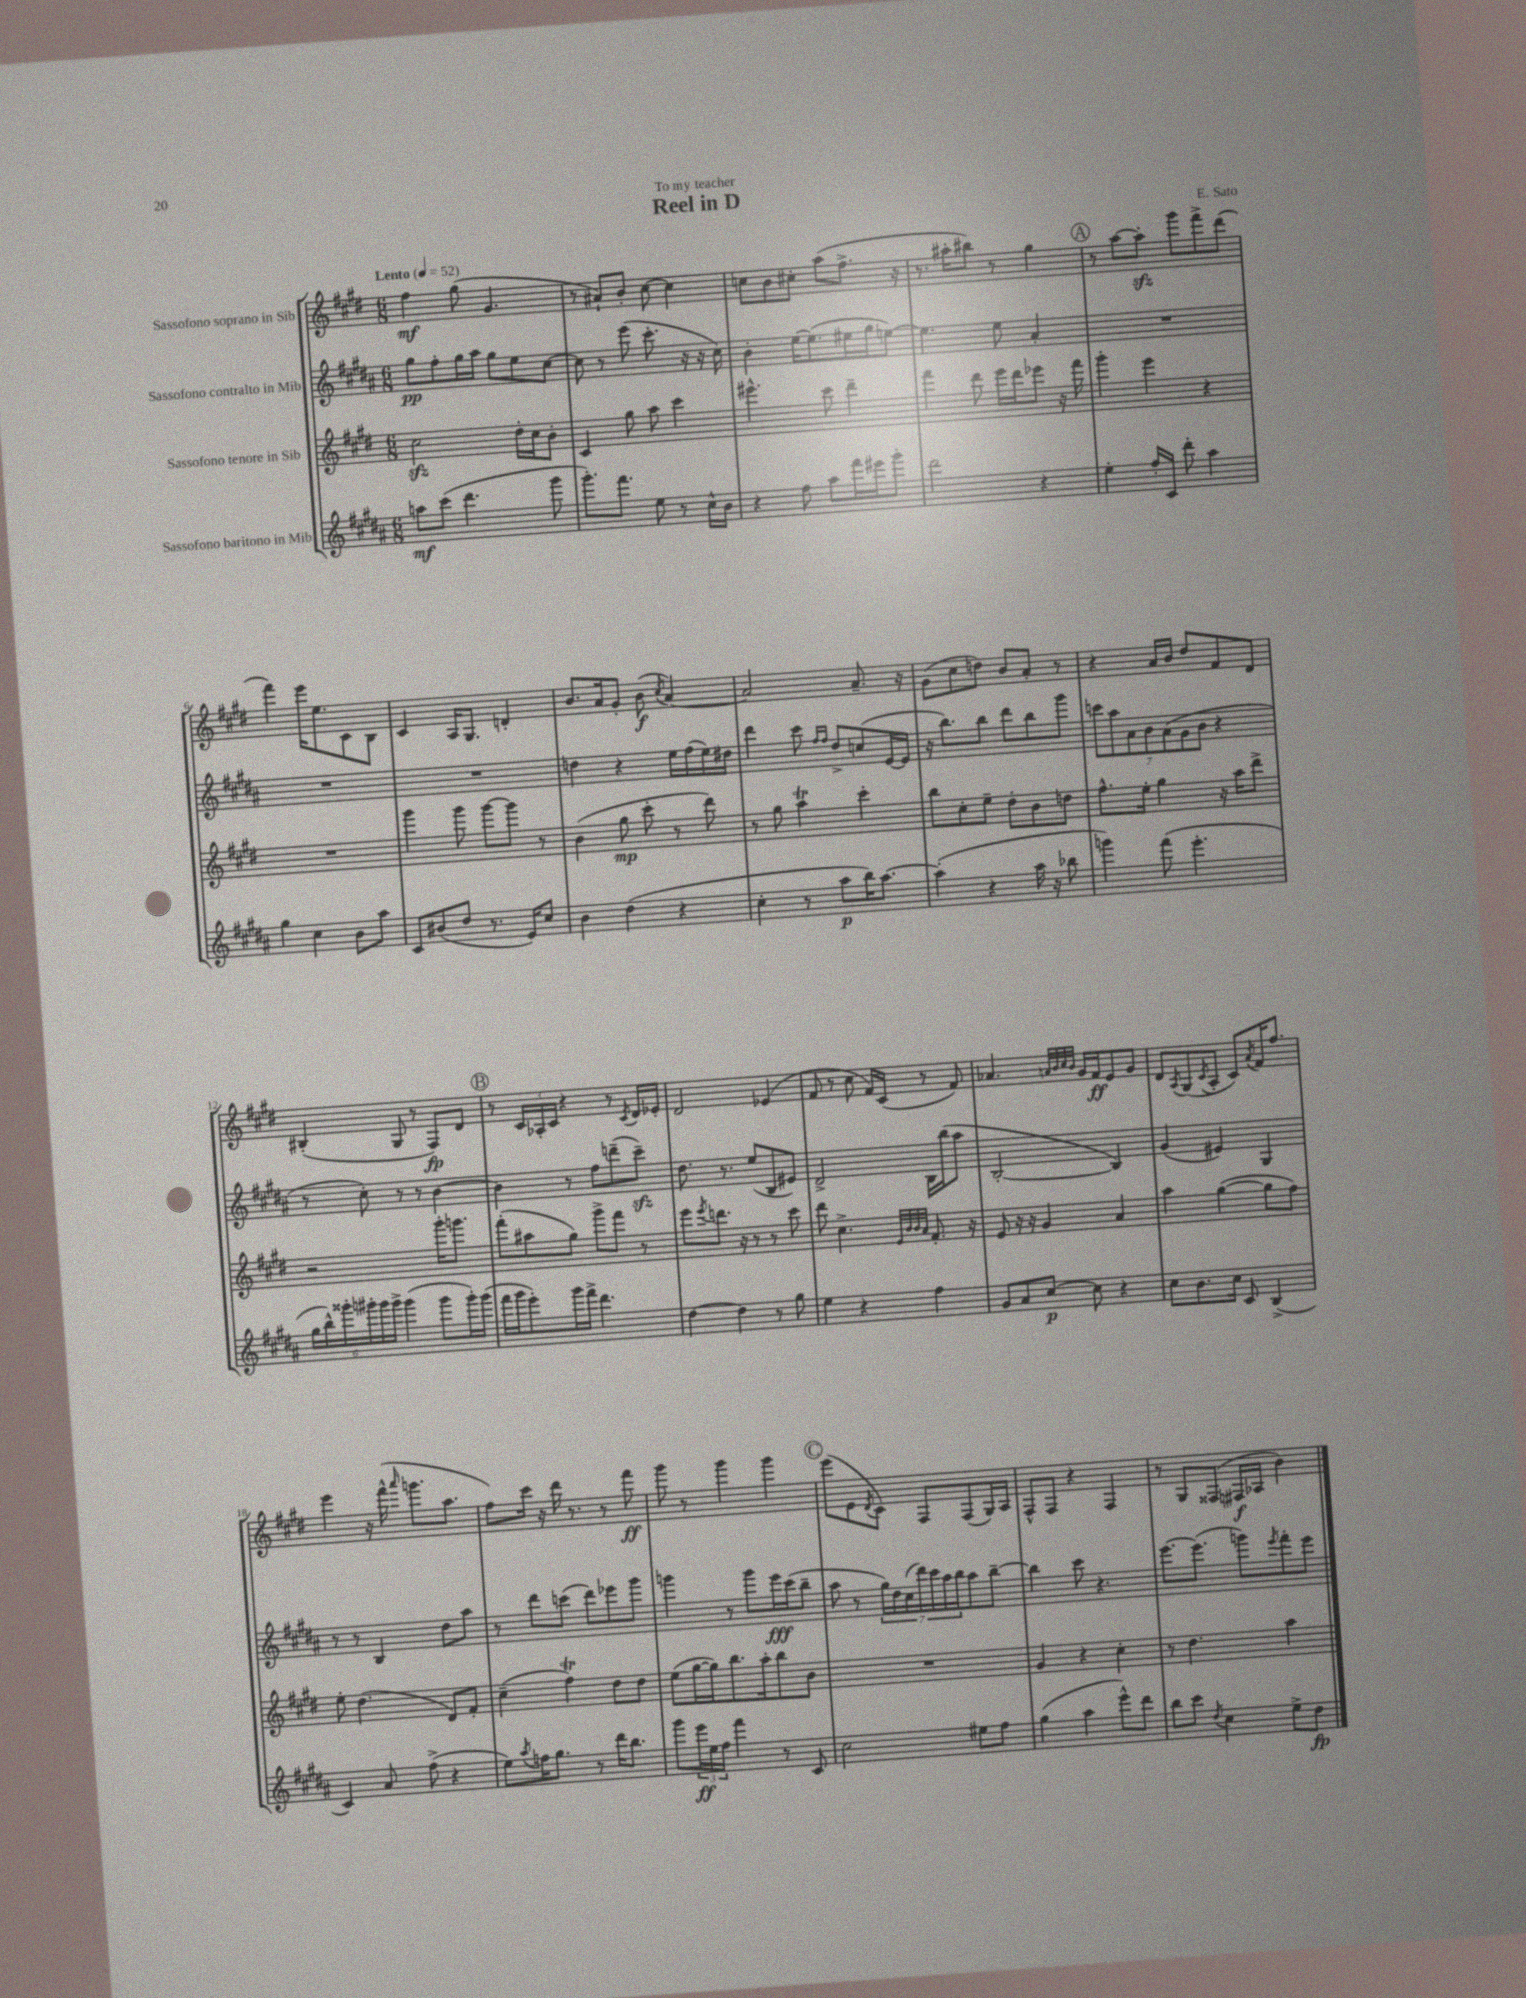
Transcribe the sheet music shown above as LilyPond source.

\header { title = "Reel in D" composer = "E. Sato" dedication = "To my teacher" }
<<
\new StaffGroup <<
\new Staff = "s0" \with { instrumentName = "Sassofono soprano in Sib" } {
    \clef treble \key e \major \numericTimeSignature \time 6/8 \tempo "Lento" 4 = 52
    fis''4\mf gis''8( gis'4. |
    r8 ais'8-!) b'8-. cis''8~ cis''4 |
    c''8 b'8 cis''8-. a''8( fis''8.-> r16 |
    r8. ais''16-. bis''8) r8 gis''4 |
    \mark \markup { \circle "A" } r8 a''8~ a''8-.\sfz gis'''8 fis'''8-> dis'''8( |
    fis'''4) e'''16 e''8. cis'8 b8 |
    cis'4 a16 gis8. d'4-. |
    b'8. a'16 gis'8-. b'8\f( \acciaccatura { cis''8 } a'4~) |
    a'2 a'8.-- r16 |
    gis'8( cis''8 d''8) b'8 a'8-. r8 |
    r4 a'16 b'16 dis''8 fis'8 dis'8 |
    bis4-.( gis8 r8 fis8\fp) dis'8 |
    \mark \markup { \circle "B" } r8 \tuplet 3/2 { cis'16 aes16-. cis'16 } r4 r8 \acciaccatura { cis'8 } dis'16 ees'16-. |
    dis'2 ees'4( |
    fis'8 r8 cis''8 fis'16) cis'16( r8 fis'8) |
    aes'4. \grace { a'32 b'32 cis''32 b'32 } gis'16 fis'16\ff e'8 gis'8 |
    dis'8 \acciaccatura { a8 } gis8( \acciaccatura { cis'8 } a8-. cis'8) \acciaccatura { a'8 } fis'16 fis''8. |
    e'''4 r16 fis'''16-^( \grace { a'''16 } g'''8. a''8. |
    fis''8) cis'''16 r16 dis'''16 r8. r8 fis'''8\ff |
    gis'''8 r8 gis'''4 gis'''4 |
    \mark \markup { \circle "C" } e'''8( e'8 \acciaccatura { dis'8 } cis'8) fis8 fis8( gis16) a16 |
    fis8-^ fis8 r4 fis4 |
    r8 gis8 fisis8( fis16\f aes16 b'4) \bar "|." |
}
\new Staff = "s1" \with { instrumentName = "Sassofono contralto in Mib" } {
    \clef treble \key b \major \numericTimeSignature \time 6/8
    gis''8\pp fis''8-. gis''16 ais''16 gis''8 e''8 cis''8~ |
    cis''8 r8 e'''8( cis'''8.-. r16 r16 cis''16) |
    b'4-. e''16~ e''8.( eis''16 gis''16 e''8~) |
    e''4. e''8 ais'4-. |
    \mark \markup { \circle "A" } R2. |
    R2. |
    R2. |
    d''4 r4 e''16 fis''16( e''16) dis''16 |
    dis'''4 cis'''8 \grace { fis''16 fis''16 } dis''8-> c''8( e'16~ e'16 |
    r16 b''8.) b''8 dis'''8 b''8 gis'''8 |
    \tuplet 7/4 { c'''8 ais''8 ais'8 b'8 ais'8( gis'8 b'8 } r4 |
    r8 cis''8-.) r8 r8 b'4~ |
    \mark \markup { \circle "B" } b'4 r8 fis''8 d'''8--( cis'''8--\sfz) |
    dis''8. r8. e''8( b8 eis'8) |
    dis'2-> b16 b''16( ais''8 |
    b2~-. b4) |
    gis'4( eis'4) gis4 |
    r8 r8 b4 dis''8 ais''8 |
    r8 dis'''8 c'''8( dis'''8) ees'''8 gis'''8 |
    g'''4 r8 g'''8 e'''16\fff cis'''16( b''8-- |
    \mark \markup { \circle "C" } ais''8 r8 \tuplet 7/4 { gis''16) dis''16 cis''16( dis'''16) cis'''16 ais''16 b''16 } ais''8 b''8~-- |
    b''4 cis'''8 r4. |
    e'''8.~ e'''8.( g'''8) \acciaccatura { e'''8 } fis'''8-. e'''8 \bar "|." |
}
\new Staff = "s2" \with { instrumentName = "Sassofono tenore in Sib" } {
    \clef treble \key e \major \numericTimeSignature \time 6/8
    cis''2\sfz dis''16-. cis''16 b'8-. |
    cis'4 gis''8 a''8 cis'''4 |
    eis'''4.-^ cis'''8 dis'''4-- |
    fis'''4 dis'''8 e'''16 dis'''16 ees'''8 r16 fis'''16 |
    \mark \markup { \circle "A" } gis'''4-. e'''4 r4 |
    R2. |
    gis'''4 gis'''8 gis'''8~ gis'''8 r8 |
    b'4( gis''8\mp cis'''8-. r8 dis'''8) |
    r8 gis''8 a''4\trill cis'''4-. |
    b''8 cis''8-. e''8-- dis''8-. b'8 d''8 |
    fis''8.-^ e''16-. gis''4 r16 a''16 dis'''8-> |
    r2 gis'''16-. g'''8. |
    \mark \markup { \circle "B" } fis'''8-.( ais''8 gis''8) gis'''8-> fis'''8 r8 |
    e'''8 \acciaccatura { e'''8 } d'''8. r16 r8 r8 cis'''8 |
    dis'''8 cis''4.-> \grace { e'32 b'32 b'32 a'32 } fis'8.-. r16 |
    e'8 r16 r16 gis'4 a'4 |
    a''4 gis''4~( gis''8 fis''8) |
    e''8-. dis''4.( dis'8) fis'8-. |
    cis''4--( fis''4\trill) dis''8 dis''8 |
    e''8( gis''16~ gis''16) b''8. a''16-. b''8 b'8 |
    \mark \markup { \circle "C" } R2. |
    gis'4 r4 cis''4-. |
    r8 dis''4. a''4 \bar "|." |
}
\new Staff = "s3" \with { instrumentName = "Sassofono baritono in Mib" } {
    \clef treble \key b \major \numericTimeSignature \time 6/8
    a''8\mf cis'''8( dis'''4. gis'''8 |
    gis'''8.-.) fis'''8. e''8 r8 cis''16-^ b'16 |
    r4 fis''8 ais''8 fis'''16 eis'''16 gis'''8-. |
    dis'''2 r4 |
    \mark \markup { \circle "A" } e''4-. fis''16-. cis'16 dis'''8-. ais''4 |
    gis''4 cis''4 b'8 ais''8 |
    cis'8 bis'8( dis''8 r8. e'16) cis''8 |
    b'4 dis''4( r4 |
    cis''4-. r8 ais''8\p b''16) ais''8.~ |
    ais''4-.( r4 ais''16 r16 bes''8 |
    g'''4) fis'''8( e'''4.-. |
    \tuplet 6/4 { gis''16 b''16-^) gisis'''16-. gis'''16-. gis'''16 gis'''16-> } gis'''4( gis'''8 gis'''16-.) gis'''16( |
    \mark \markup { \circle "B" } fis'''16 gis'''16 e'''8-.) gis'''16 fis'''16-> dis'''4. |
    dis''4~ dis''4 r8 gis''8 |
    e''4 r4 fis''4 |
    gis'8 ais'8 cis''8~\p cis''8 r4 |
    cis''8 b'8. cis''16 cis'8 b4->( |
    cis'4) ais'8 fis''8->( r4 |
    e''8) \acciaccatura { ais''8 } f''16 gis''8. r8 dis'''16 b''8. |
    gis'''8 \tuplet 3/2 { e'''16\ff e''16 fis''16 } fis'''4 r8 cis'8 |
    \mark \markup { \circle "C" } cis''2 eis''8 fis''8 |
    gis''4( ais''4 e'''8-^) dis'''8 |
    b''8 cis'''8 \acciaccatura { dis''8 } cis''4 e''8-> dis''8\fp \bar "|." |
}
>>
>>
